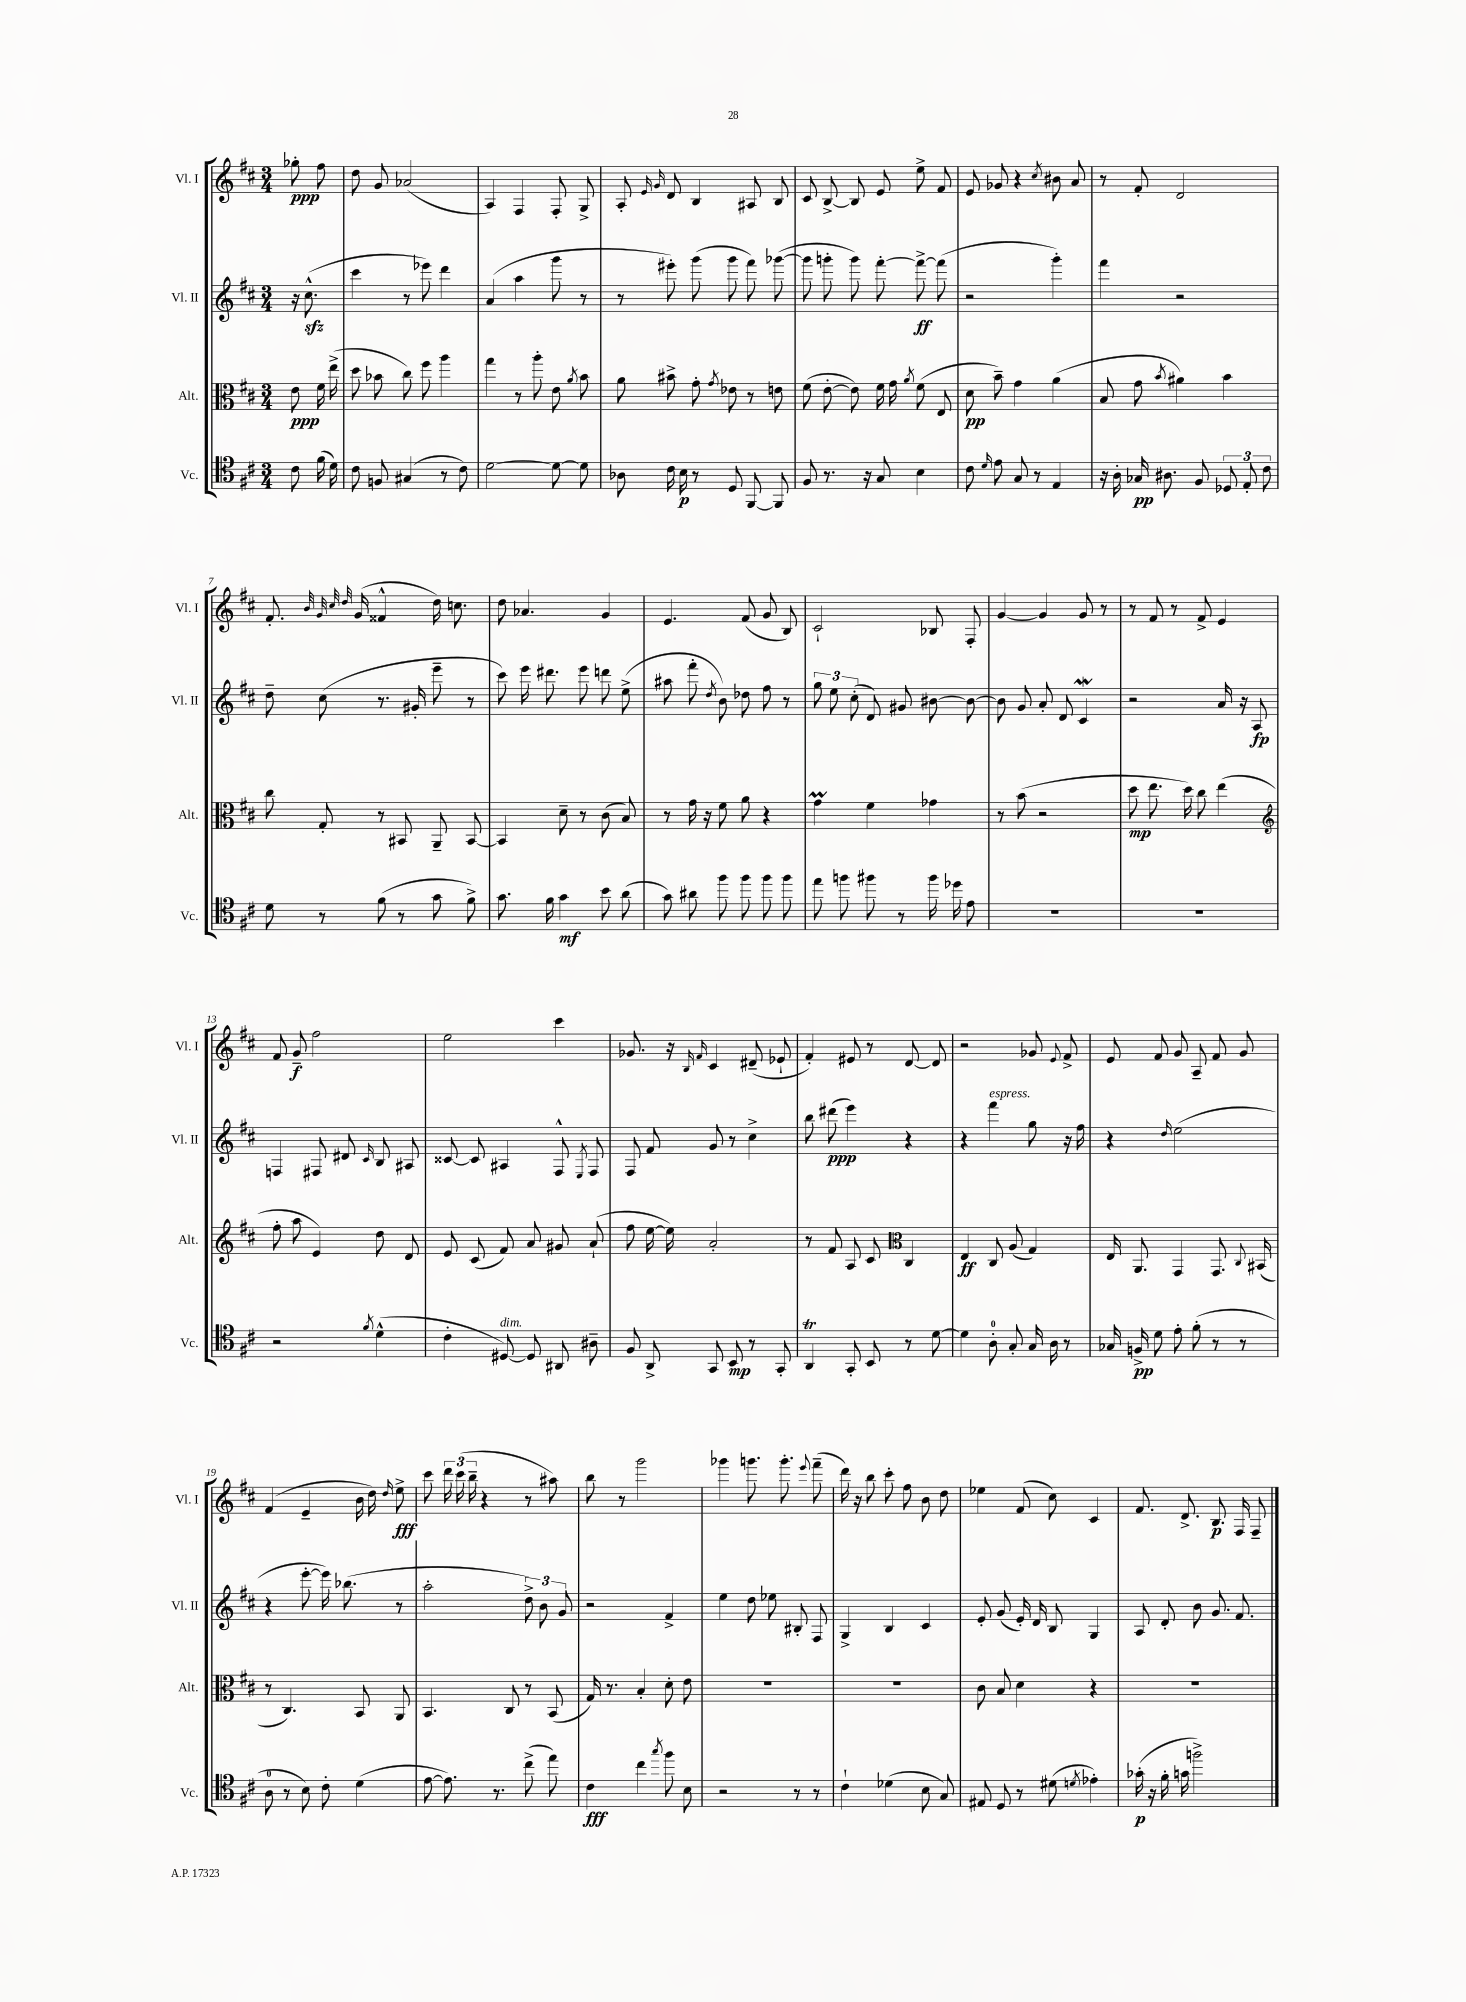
<<
\new StaffGroup <<
\new Staff = "s0" \with { instrumentName = "Vl. I" shortInstrumentName = "Vl. I" } {
    \clef treble \key d \major \numericTimeSignature \time 3/4 \partial 4
    \autoBeamOff ges''8-.\ppp fis''8 |
    d''8 g'8 aes'2( |
    a4) fis4 fis8-. g8-> |
    a8-. \grace { e'16 g'16 } d'8 b4 ais8 b8 |
    cis'8 b8~-> b8 e'8 e''8-> fis'8 |
    e'8 ges'8 r4 \acciaccatura { cis''8 } bis'8 a'8 |
    r8 fis'8-. d'2 |
    fis'8.-. \grace { b'32 g'32 cis''32 d''32 } g'16( fisis'4-^ d''16) c''8. |
    d''8 aes'4. g'4 |
    e'4. fis'8( g'8 b8) |
    cis'2-! bes8 fis8-. |
    g'4~ g'4 g'8 r8 |
    r8 fis'8 r8 fis'8-> e'4 |
    fis'8 g'8--\f fis''2 |
    e''2 cis'''4 |
    ges'8. r16 \grace { b16 fis'16 } cis'4 dis'8--( ees'8-! |
    fis'4-.) eis'8 r8 d'8~ d'8 |
    r2 ges'8 \appoggiatura { e'8 } fis'8-> |
    e'8 fis'8 g'8 a8-- fis'8 g'8 |
    fis'4( e'4-- b'16 d''16) \grace { d''16 } e''8->\fff |
    cis'''8 \tuplet 3/2 { d'''16 cis'''16( b''16-- } r4 r8 ais''8) |
    b''8 r8 g'''2 |
    ges'''4 g'''8. g'''8.-. \appoggiatura { e'''8 } fis'''8--( |
    d'''16) r16 b''8 cis'''8-. fis''8 b'8 d''8 |
    ees''4 fis'8( cis''8) cis'4 |
    fis'8. d'8.-> b8.\p fis16 fis8-- \bar "|." |
}
\new Staff = "s1" \with { instrumentName = "Vl. II" shortInstrumentName = "Vl. II" } {
    \clef treble \key d \major \numericTimeSignature \time 3/4 \partial 4
    \autoBeamOff r16 cis''8.-^\sfz( |
    cis'''4 r8 ees'''8) d'''4 |
    a'4( a''4 g'''8 r8 |
    r8 eis'''8-.) g'''8( g'''8 fis'''8) ges'''8~( |
    ges'''8 g'''8-. g'''8) fis'''8~-. fis'''8~->\ff fis'''8( |
    r2 g'''4-.) |
    fis'''4 r2 |
    d''8-- cis''8( r8. gis'16-. e'''8-- r8 |
    cis'''8) e'''16 dis'''8. e'''8 d'''8 e''8->( |
    ais''8 fis'''8-. \acciaccatura { d''8 } b'8) des''8 fis''8 r8 |
    \tuplet 3/2 { g''8 e''8 cis''8-.( } d'8) gis'8 bis'8~ bis'8~ |
    bis'8 g'8 a'8-. d'8 cis'4\mordent |
    r2 a'16 r16 a8\fp |
    f4 fis8 dis'8 \grace { cis'16 } b8 ais8 |
    cisis'8~ cisis'8 ais4 fis8-^ \acciaccatura { e8 } fis8 |
    fis8 fis'8 g'8 r8 cis''4-> |
    b''8 dis'''8\ppp( e'''4) r4 |
    r4 fis'''4^\markup { \italic "espress." } g''8 r16 fis''16 |
    r4 \grace { d''16 } e''2( |
    r4 e'''8~-. e'''16) bes''8.( r8 |
    a''2-. \tuplet 3/2 { d''8->) b'8 g'8 } |
    r2 fis'4-> |
    e''4 d''8 ees''8 bis8-. fis8 |
    g4-> b4 cis'4 |
    e'8-. g'8( e'16-.) d'16 b8 g4 |
    a8 d'8-. b'8 g'8. fis'8. \bar "|." |
}
\new Staff = "s2" \with { instrumentName = "Alt." shortInstrumentName = "Alt." } {
    \clef alto \key d \major \numericTimeSignature \time 3/4 \partial 4
    \autoBeamOff e'8\ppp fis'16 e''16->( |
    d''8 bes'8 cis''8) fis''8 a''4 |
    g''4 r8 a''8-. e'8 \acciaccatura { a'8 } b'8 |
    a'8 bis'8-> g'8-. \acciaccatura { g'8 } ees'8 r8 e'8 |
    fis'8( e'8~-. e'8) fis'16 g'16 \acciaccatura { a'8 } fis'8( e8 |
    d'8\pp b'8--) g'4 a'4( |
    b8 g'8 \acciaccatura { b'8 } ais'4) b'4 |
    cis''8 g8-. r8 bis,8 a,8-- bis,8~ |
    bis,4 d'8-- r8 cis'8( b8) |
    r8 g'16 r16 fis'8 a'8 r4 |
    g'4\prall fis'4 ges'4 |
    r8 b'8( r2 |
    d''8\mp e''8. d''16) cis''8 e''4( |
    \clef treble fis''8-. a''8 e'4) d''8 d'8 |
    e'8 cis'8( fis'8) a'8 gis'8 a'8-!( |
    fis''8 e''16~ e''16) a'2-. |
    r8 fis'8 a8 cis'8 \clef alto cis4 |
    e4\ff cis8 a8( g4) |
    e16 a,8. g,4 g,8. \appoggiatura { cis8 } bis,16( |
    r8 cis4.) b,8 a,8 |
    b,4. cis8 r8 b,8( |
    g16) r8. b4-. d'8-. e'8 |
    R2. |
    R2. |
    cis'8 b8 d'4 r4 |
    R2. \bar "|." |
}
\new Staff = "s3" \with { instrumentName = "Vc." shortInstrumentName = "Vc." } {
    \clef tenor \key d \major \numericTimeSignature \time 3/4 \partial 4
    \autoBeamOff cis'8 fis'16( d'16) |
    cis'8 f8 gis4( r8 cis'8) |
    d'2~ d'8~ d'8 |
    aes8 cis'16 b16\p r8 d8 fis,8~ fis,8 |
    fis8 r8. r16 g8 b4 |
    cis'8 \grace { d'16 } e'8 g8 r8 e4 |
    r16 a16-. ges16\pp ais8. fis8 \tuplet 3/2 { des8 e8-. cis'8 } |
    d'8 r8 fis'8( r8 g'8 fis'8->) |
    g'8. fis'16 g'4\mf b'8 a'8( |
    g'8) ais'8 fis''8 fis''8 fis''8 fis''8 |
    e''8 f''8 fis''8 r8 fis''16 des''16 e'8 |
    R2. |
    R2. |
    r2 \acciaccatura { fis'8 } d'4-^( |
    cis'4-. dis8~^\markup { \italic "dim." }) dis8 ais,8 ais8-- |
    fis8 a,8-> g,8 b,8\mp r8 g,8-. |
    a,4\trill g,8-. b,8 r8 d'8~ |
    d'4 a8-0-. g8-. g16 a16 r8 |
    ges16 f16->\pp d'8 e'8-. fis'8-.( r8 r8 |
    a8-0 r8 b8) cis'8-. d'4( |
    e'8~ e'8.) r8. cis''8->( e''8) |
    cis'4\fff cis''4 \acciaccatura { g''8 } fis''8 b8 |
    r2 r8 r8 |
    cis'4-! des'4( b8 g8) |
    eis8 d8 r8 dis'8( \acciaccatura { d'8 } ees'4-.) |
    ges'16-.\p( r16 fis'16-. g'16 f''2->) \bar "|." |
}
>>
>>
